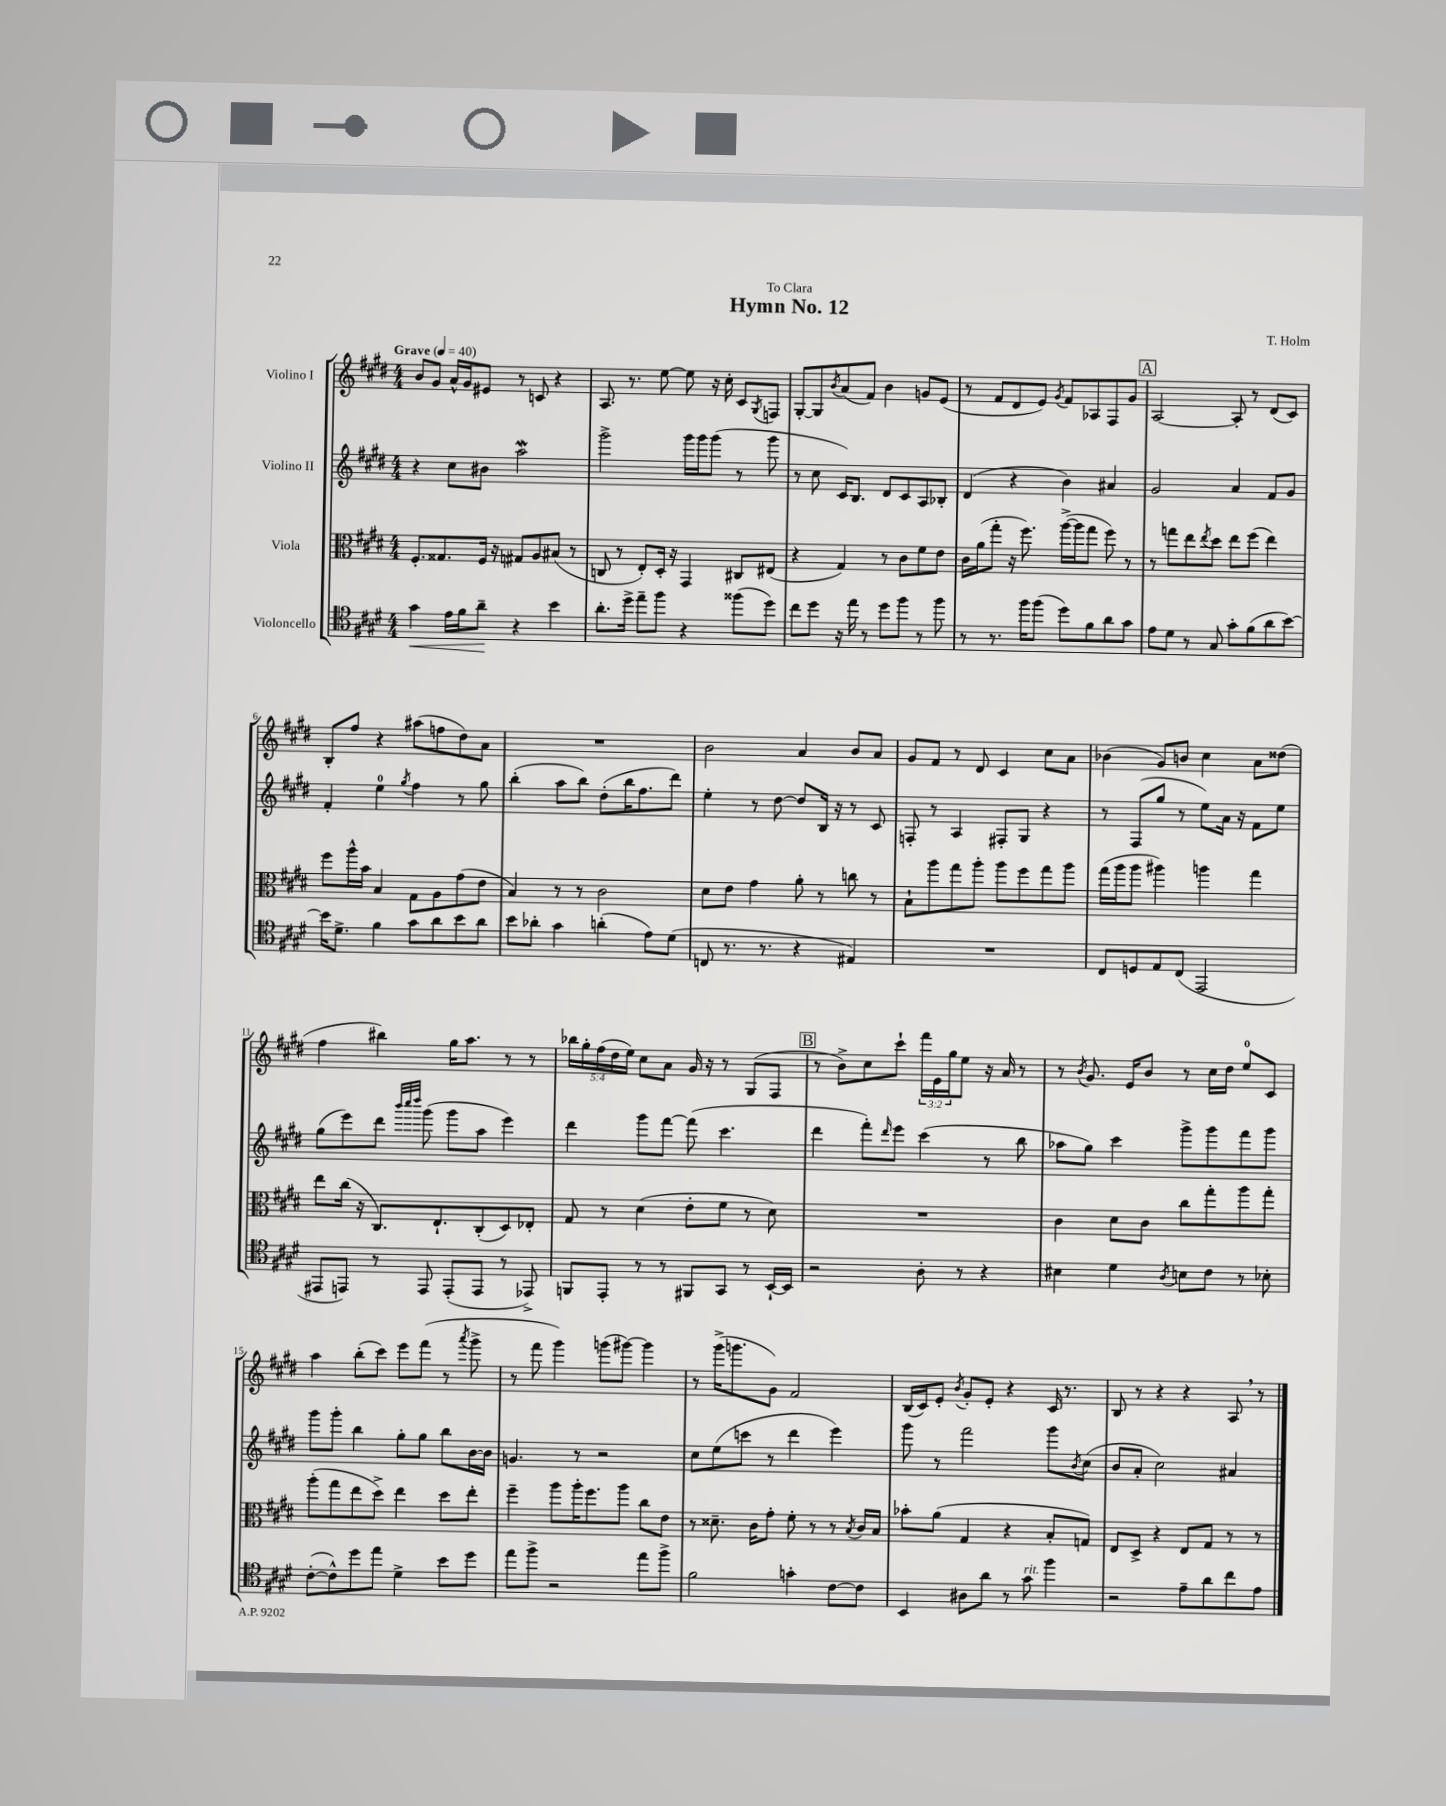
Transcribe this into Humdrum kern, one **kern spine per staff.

**kern	**kern	**kern	**kern
*staff4	*staff3	*staff2	*staff1
*clefC4	*clefC3	*clefG2	*clefG2
*k[f#c#g#d#]	*k[f#c#g#d#]	*k[f#c#g#d#]	*k[f#c#g#d#]
*M4/4	*M4/4	*M4/4	*M4/4
*MM40	*MM40	*MM40	*MM40
4g#\	8.F#'/L	4r	8b/L
.	.	.	8g#/J
.	8.G##/	.	.
16e\LL	.	8cc#\L	16a^^/LL
16f#\J	.	.	16g#/J
8a~\J	16F#/Jk	8b#\J	8e#/J
.	16r	.	.
4r	8G#/L	2aa\	8r
.	8A/	.	8c/
4b\	(8B#/J	.	4r
.	8r	.	.
=	=	=	=
8.a'\L	8C/	2ggg#^\	8.A/
.	8r	.	.
16dd#^\Jk	.	.	8.r
8ee~\L	8E'/L)	.	.
8ff#\J	16D#'/Jk	.	[8ee\
.	16r	.	.
4r	4GG#/	16ggg#\LL	8ee\]
.	.	16ggg#\J	.
.	.	(8ggg#\J	16r
.	.	.	16cc#'\
(8ff##\L	8C#/L	8r	8c#/L
.	.	.	8qG#/
8dd#\J)	(8E#/J	8ggg#\	8F/J
=	=	=	=
8cc#\L	4r	8r	[8G#'/L
8dd#\J	.	8cc#\	8G#/]
.	.	.	8qb/
16r	4G#/)	16c#/LK)	(8a/
16ee\	.	8.B/J	.
8r	.	.	8f#/J)
8dd#\L	8r	8d#/L	4b\
8ff#\J	8c#\L	8c#/	.
8r	8f#\	8A/	8g/L
8ff#\	8e\J	8B-'/J	(8e/J
=	=	=	=
8r	16c#\LL	(4d#/	8r
.	(16a\J	.	.
8.r	8gg#'\J	.	8f#/L
.	16r	4r	8d#/
16ff#\LK	8.ff#\)	.	.
(8ff#\J	.	.	8e/J)
.	.	.	8qg#/
8dd#\L)	([16aa^\LL	4b\)	8f#/L
.	16aa\]J	.	.
8f#\	8gg#\J	.	8A-/
8a\	8ff#\)	4a#/	8F#/
8g#\J	8r	.	8g#/J
=	=	=	=
8e\L	8r	2g#/	[2A/
8d#\J	8gg\L	.	.
8r	8ee\	.	.
.	8qee/	.	.
8G#/	8dd#\J	.	.
8g#'\L	8ee\L	4a/	8A'/]
(8f#\	(8ff#\J	.	8r
8a\	4ee\)	8f#/L	(8d#/L
[8b\J)	.	8g#/J	8c#/J)
=	=	=	=
16b\]LK	8ff#\L	4f#'/	8B'/L
8.d#^\J	.	.	.
.	16aa^^\L	.	8ff#/J
.	16b\JJ	.	.
4f#\	4B/	4ee\	4r
.	.	8qgg#/	.
8g#\L	8G#\L	4ff#\	(8aa#\L
8a\	8A\	.	8ff\
8b\	(8g#\	8r	8dd#\)
8a\J	8e\J	8gg#\	8a\J
=	=	=	=
8b\L	4B/)	(4bb'\	1r
8a-'\J	.	.	.
4g#\	8r	8aa\L	.
.	8r	8bb\J)	.
(4a'\	2c#\	(8dd#'\L	.
.	.	16bb\K	.
.	.	8.ff#\	.
8e\L)	.	.	.
(8d#\J	.	8ddd#\J)	.
=	=	=	=
8C/	8d#\L	4ee'\	2b\
8.r	8e\J	.	.
.	4g#\	8r	.
8.r	.	.	.
.	.	[8dd#\	.
4r	8a'\	8dd#/]L	4a/
.	8r	16B/Jk	.
.	.	16r	.
4E#/)	8cc\	8r	8b/L
.	8r	8c#/	8a/J
=	=	=	=
1r	8B`\L	8F'/	8g#/L
.	8aa\	8r	8f#/J
.	8gg#\	4A/	8r
.	8aa'\J	.	8d#/
.	8aa\L	8F#'/L	4c#/
.	8ff#\	8G#/J	.
.	8gg#\	4r	8cc#\L
.	8aa\J	.	8a\J
=	=	=	=
8C#/L	(16gg#\LL	8r	(4b-\
.	16aa\J	.	.
8D/	8aa\J	(8F#/L	.
8E/	4aa#\)	8gg#/J	8g#/L)
(8C#/J	.	8r	8b/J
2EE/	4aa\	8ee\L)	4cc#\
.	.	16a\Jk	.
.	.	16r	.
.	4gg#\	8f#\L	8a\L
.	.	8ee\J	(8dd##\J
=	=	=	=
8EE#/L	8ee\L	(8gg#\L	4ff#\
8EE/J)	(16cc#\Jk	8eee\)	.
.	16r	.	.
8r	8.C#/L)	8ddd#\J	4bb#\)
.	.	32qqbbb/LLL	.
.	.	32qqcccc#/	.
.	.	32qqdddd#/JJJ	.
8EE/	.	(8ggg#\	.
.	8.E`/	.	.
(8EE'/L	.	8ggg#\L	16gg#\LK
.	.	.	8.aa\J
8EE/J	(8C#'/	8aa\J	.
8r	8D#/)	4eee\)	8r
8EE-^/)	8E-'/J	.	8r
=	=	=	=
8FF/L	8G#/	4ddd#\	20bb-\LL
.	.	.	20gg#'\
.	.	.	(20ff#\
8EE'/J	8r	.	.
.	.	.	20dd#\
.	.	.	20ee\JJ)
8r	(4d#\	8ggg#\L	8cc#\L
8r	.	[8fff#\J	8a\J
8FF#/L	8e'\L	(8fff#\]	16g#/
.	.	.	16r
8GG#/J	8f#\J	4.ccc#\	8r
8r	8r	.	(8G#/L
[16BB`/LL	8d#\)	.	8F#/J
16BB/]JJ	.	.	.
=	=	=	=
2r	1r	4ddd#\	8r
.	.	.	8b^\L)
.	.	8fff#'\L)	8cc#\
.	.	16qqddd#/	.
.	.	8eee\J	8ccc#`\J
8A'\	.	(4ccc#\	24fff#\LL
.	.	.	24e\
.	.	.	24gg#\J
8r	.	.	8ee\J
4r	.	8r	16r
.	.	.	16a/
.	.	8bb\	8r
=	=	=	=
4B#\	4c#\	8aa-\L	8r
.	.	.	8qb/
.	.	8gg#\J)	8.g#/
4d#\	8d#\L	4ccc#\	.
.	.	.	16e/LK
.	8c#\J	.	8b/J
8qA/	.	.	.
8B\L	8cc#\L	8ggg#^\L	8r
8c#\J	8gg#'\	8ggg#\	16cc#\LL
.	.	.	16dd#\JJ
8r	8aa\	8fff#\	8ee/L
8B-'\	8gg#'\J	8ggg#\J	8c#/J
=	=	=	=
([8c#'\L	(8aa'\L	8ggg#\L	4aa\
8c#^^\])	8gg#\	8ggg#'\J	.
8dd#\	8ee\	4bb\	(8bb'\L
8ee\J	8dd#^\J)	.	8ccc#\J)
4d#^\	4ee\	8gg#'\L	8eee\L
.	.	8gg#\J	(8fff#\J
8b\L	8dd#\L	8bb\L	8r
.	.	.	8qaaa/
8dd#\J	8ee'\J	[16b\L	8ggg#^\
.	.	16b\]JJ	.
=	=	=	=
8ee\L	4ff#~\	4.g/	8r
8ff#^\J	.	.	8fff#\
2r	8aa\L	.	4ggg#\)
.	16aa'\K	8r	.
.	8.ff#\	.	.
.	.	2r	(8ggg\L
.	8aa\J	.	[8ggg#\J)
8ee\L	8cc#\L	.	4ggg#\]
8ff#^\J	8e\J	.	.
=	=	=	=
2f#\	8r	8cc#\L	8r
.	8.d##~\	(8ee\	(16ggg#^\LK
.	.	.	8.ggg\
.	.	8ccc\J	.
.	16c#\LK	.	.
.	8g#'\J	8r	8g#\J)
4g'\	8f#'\	4ddd#\	2f#/
.	8r	.	.
[8c#\L	8r	4eee\)	.
.	8qB/	.	.
8c#\]J	16c#/LL	.	.
.	16B/JJ	.	.
=	=	=	=
4BB/	8b-'\L	8ggg#\	(16B/LL
.	.	.	16c#/J)
.	(8a\J	8r	8e'/J
.	.	.	8qb/
8A#\L	4G#/	2fff#\	8g#'/L
8a\J	.	.	8e'/J
8r	4r	.	4r
8g#\	.	.	.
4ff#\	8B'/L	8ggg#\L	16c#/
.	.	.	8.r
.	.	8qb/	.
.	8G/J)	(8cc#\J	.
=	=	=	=
2r	8E/L	8b/L	8B/
.	8D#^/J	8a'/J	8r
.	4r	2cc#\)	4r
8e~\L	8E/L	.	4r
8a\	8G#/J	.	.
8cc#\	8r	4a#/	8A/
8e\J	8r	.	8r
==	==	==	==
*-	*-	*-	*-
